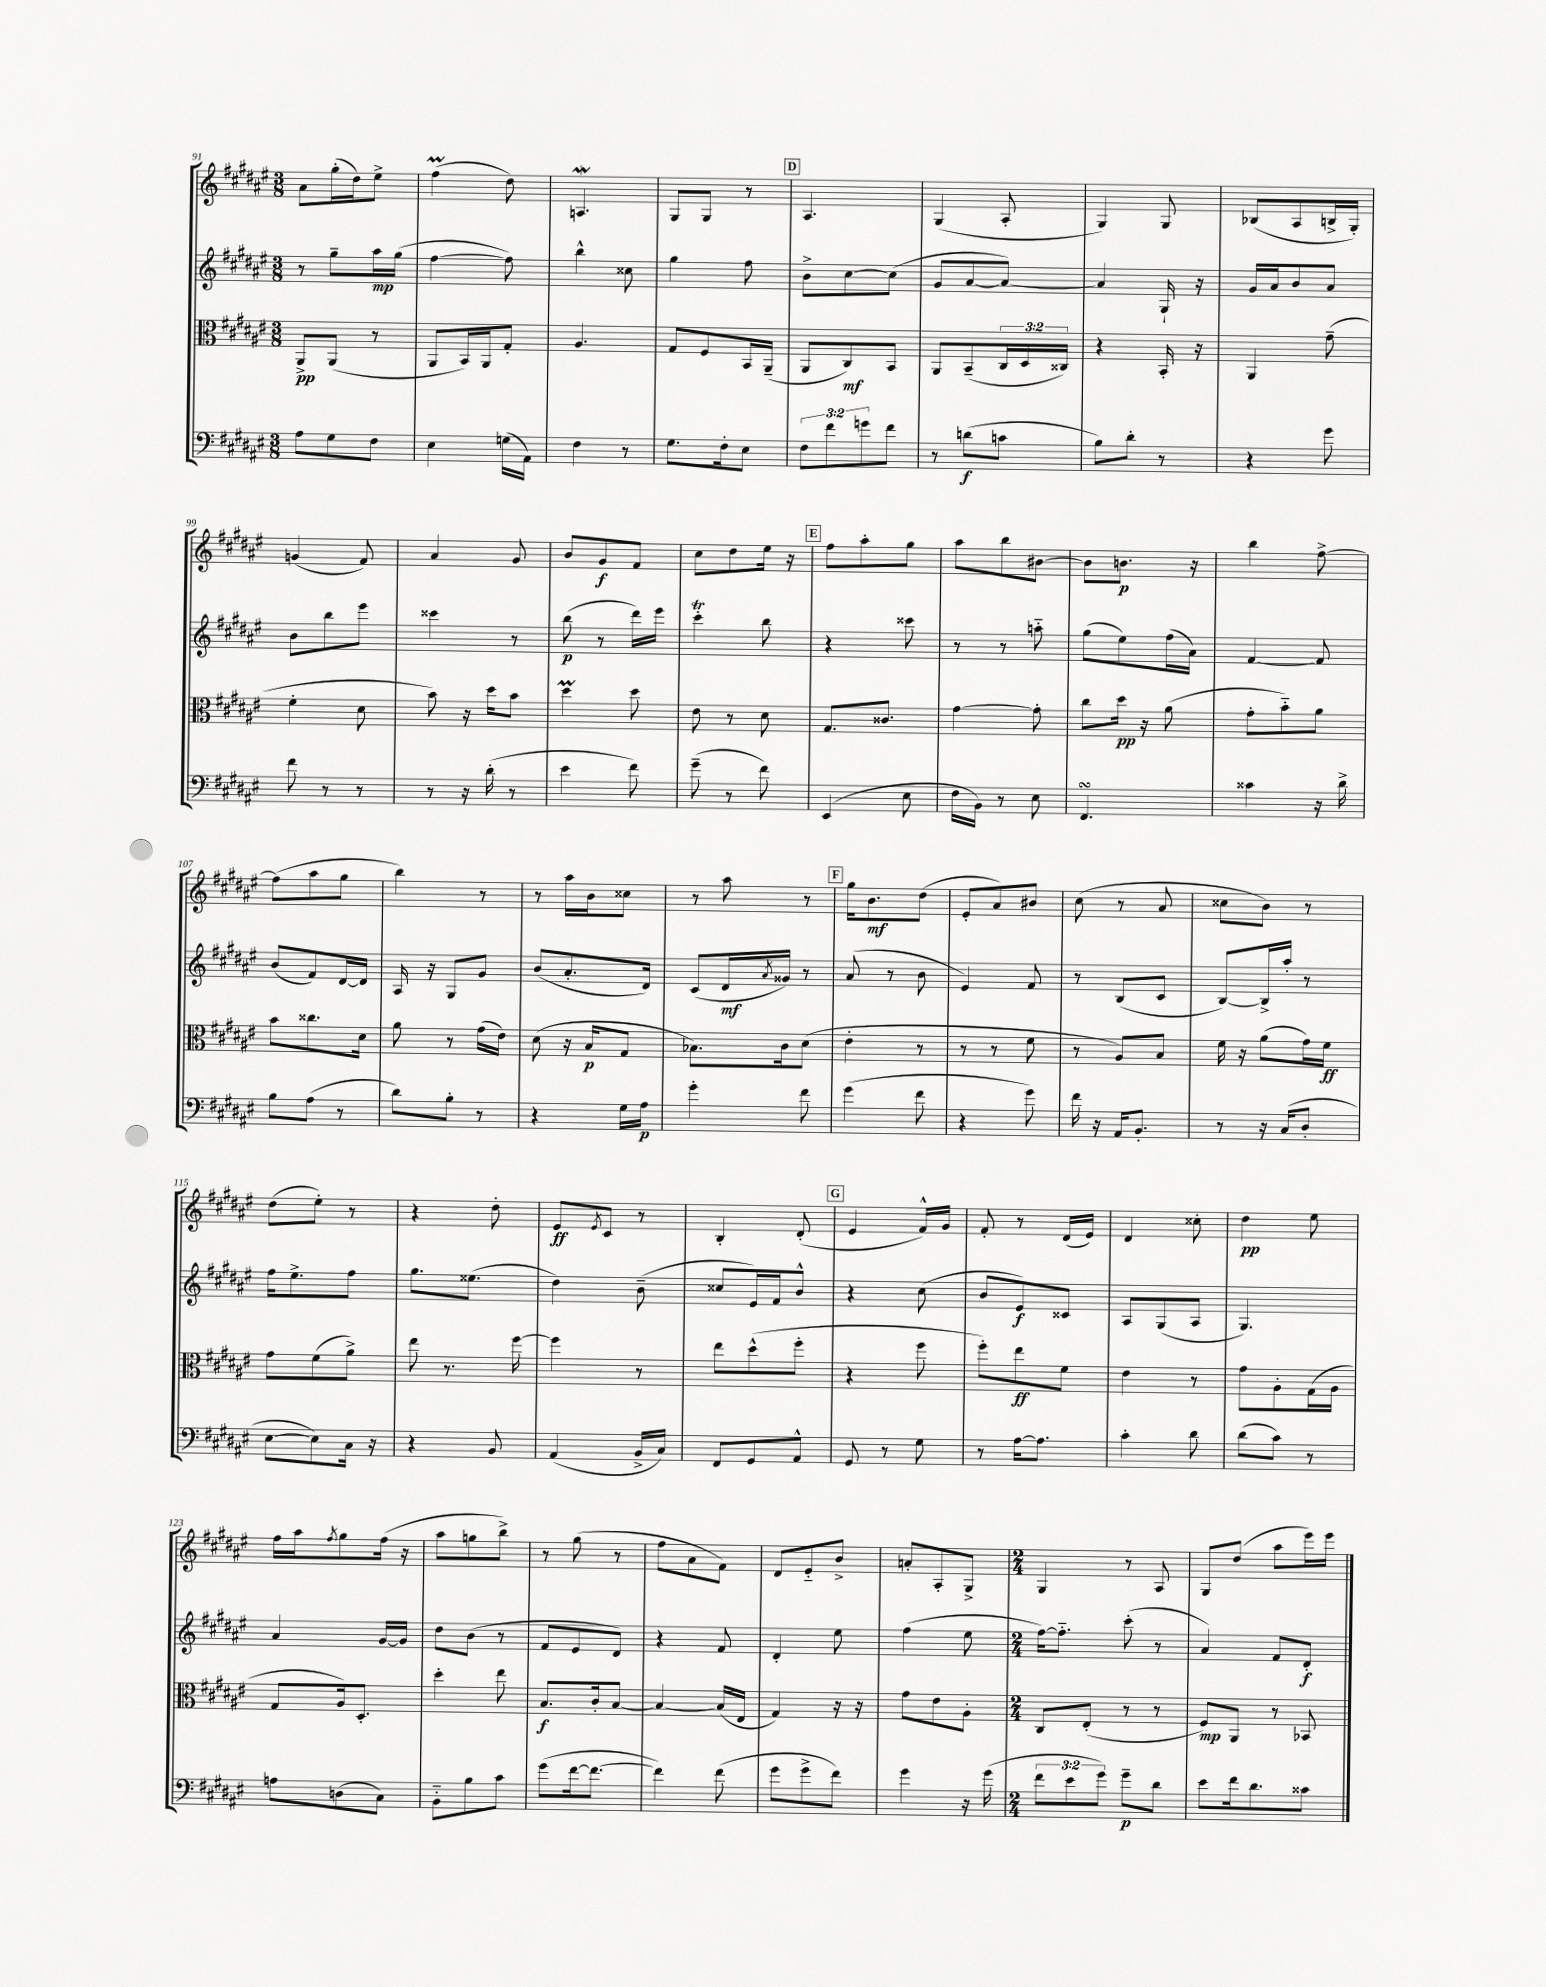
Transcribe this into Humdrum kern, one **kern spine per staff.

**kern	**dynam	**kern	**dynam	**kern	**dynam	**kern	**dynam
*part4	*part4	*part3	*part3	*part2	*part2	*part1	*part1
*staff4	*staff4	*staff3	*staff3	*staff2	*staff2	*staff1	*staff1
*clefF4	*	*clefC3	*	*clefG2	*	*clefG2	*
*k[f#c#g#d#a#e#]	*	*k[f#c#g#d#a#e#]	*	*k[f#c#g#d#a#e#]	*	*k[f#c#g#d#a#e#]	*
*M3/8	*	*M3/8	*	*M3/8	*	*M3/8	*
=91	=91	=91	=91	=91	=91	=91	=91
8A#\L	.	8AA#^/L	pp	8r	.	8a#\L	.
8G#\	.	(8AA#/J	.	8gg#~\L	.	(16gg#'\L	.
.	.	.	.	.	.	16dd#\J)	.
8F#\J	.	8r	.	16aa#\L	mp	8ee#^\J	.
.	.	.	.	(16gg#\JJ	.	.	.
=92	=92	=92	=92	=92	=92	=92	=92
4E#\	.	8AA#/L	.	[4ff#\	.	(4ff#M\	.
.	.	16BB/L)	.	.	.	.	.
.	.	16AA#/J	.	.	.	.	.
(16Gn\LL	.	8G#'/J	.	8ff#\])	.	8dd#\)	.
16AA#\JJ)	.	.	.	.	.	.	.
=93	=93	=93	=93	=93	=93	=93	=93
4F#\	.	4.A#/	.	4bb^^\	.	4.Anw/	.
8r	.	.	.	8cc##X\	.	.	.
=94	=94	=94	=94	=94	=94	=94	=94
8.G#\L	.	8G#/L	.	4gg#\	.	8G#/L	.
.	.	8F#/	.	.	.	8G#/J	.
16F#'\k	.	.	.	.	.	.	.
8E#\J	.	16BB/L	.	8ff#\	.	8r	.
.	.	(16AA#~/JJ	.	.	.	.	.
!!LO:REH:place=s1:t=D
=95	=95	=95	=95	=95	=95	=95	=95
12F#\L	.	8AA#/L	.	8b^\L	.	4.A#/	.
12f#\	.	.	.	.	.	.	.
.	.	8C#/)	mf	[8cc#\	.	.	.
12gn\	.	.	.	.	.	.	.
8f#\J	.	8BB/J	.	(8cc#\J]	.	.	.
=96	=96	=96	=96	=96	=96	=96	=96
8r	.	8AA#/L	.	8g#/L	.	(4G#/	.
(8dn\L	f	(8BB~/	.	[8a#/	.	.	.
8cn\J	.	24C#/L	.	8a#/J_)	.	8A#'/	.
.	.	24D#/	.	.	.	.	.
.	.	24C##X/JJ)	.	.	.	.	.
=97	=97	=97	=97	=97	=97	=97	=97
8B\L)	.	4r	.	4a#/]	.	4G#/)	.
8d#'\J	.	.	.	.	.	.	.
8r	.	16BB'/	.	16G#`/	.	8G#/	.
.	.	16r	.	16r	.	.	.
=98	=98	=98	=98	=98	=98	=98	=98
4r	.	4AA#/	.	16g#/LL	.	(8B-X/L	.
.	.	.	.	16a#/J	.	.	.
.	.	.	.	8b/	.	8A#/	.
8g#\	.	(8g#~\	.	8a#/J	.	16Bn^/L	.
.	.	.	.	.	.	16G#'/JJ)	.
!!LO:LB:g=z
=99	=99	=99	=99	=99	=99	=99	=99
8f#\	.	4f#'\	.	8b\L	.	(4gn/	.
8r	.	.	.	8bb\	.	.	.
8r	.	8d#\	.	8eee#\J	.	8f#/)	.
=100	=100	=100	=100	=100	=100	=100	=100
8r	.	8b\)	.	4ccc##X\	.	4a#/	.
16r	.	16r	.	.	.	.	.
(16d#'\	.	16dd#\KL	.	.	.	.	.
8r	.	8b\J	.	8r	.	8g#/	.
=101	=101	=101	=101	=101	=101	=101	=101
4e#\	.	4dd#M\	.	(8bb\	p	8b/L	.
.	.	.	.	8r	.	8g#/	f
8f#\)	.	8dd#\	.	16ddd#\LL)	.	8f#/J	.
.	.	.	.	16eee#\JJ	.	.	.
=102	=102	=102	=102	=102	=102	=102	=102
(8g#~\	.	8e#\	.	4ccc#T'\	.	8cc#\L	.
8r	.	8r	.	.	.	8dd#\	.
8f#\)	.	8d#\	.	8bb\	.	16ee#\Jk	.
.	.	.	.	.	.	16r	.
!!LO:REH:place=s1:t=E
=103	=103	=103	=103	=103	=103	=103	=103
(4EE#/	.	8.G#/L	.	4r	.	8ff#\L	.
.	.	.	.	.	.	8aa#'\	.
.	.	8.c##X/J	.	.	.	.	.
8E#\	.	.	.	8ccc##X\	.	8gg#\J	.
=104	=104	=104	=104	=104	=104	=104	=104
16F#\LL	.	[4g#\	.	8r	.	8aa#\L	.
16BB\JJ)	.	.	.	.	.	.	.
8r	.	.	.	8r	.	8bb\	.
8E#\	.	8g#'\]	.	8aan\	.	[8b#X\J	.
=105	=105	=105	=105	=105	=105	=105	=105
4.FF#sSSs/	.	8cc#\L	.	(8gg#\L	.	8b#\L]	.
.	.	16dd#\Jk	pp	8ee#\)	.	8.bn\J	p
.	.	16r	.	.	.	.	.
.	.	(8a#\	.	(16ff#\L	.	.	.
.	.	.	.	16a#\JJ)	.	16r	.
=106	=106	=106	=106	=106	=106	=106	=106
4c##X\	.	8g#'\L	.	[4f#/	.	4bb\	.
.	.	8b\)	.	.	.	.	.
16r	.	8a#\J	.	8f#/]	.	[8ff#^\	.
16d#^\	.	.	.	.	.	.	.
!!LO:LB:g=z
=107	=107	=107	=107	=107	=107	=107	=107
8B\L	.	8b\L	.	(8b/L	.	(8ff#\L]	.
(8A#\J	.	8.cc##X\	.	8f#/)	.	8aa#\	.
8r	.	.	.	[16d#/L	.	8gg#\J	.
.	.	16d#\Jk	.	16d#/JJ]	.	.	.
=108	=108	=108	=108	=108	=108	=108	=108
8d#\L)	.	8a#\	.	16A#/	.	4bb\)	.
.	.	.	.	16r	.	.	.
8B'\J	.	8r	.	8G#/L	.	.	.
8r	.	(16g#\LL	.	8g#/J	.	8r	.
.	.	16e#\JJ)	.	.	.	.	.
=109	=109	=109	=109	=109	=109	=109	=109
4r	.	(8d#\	.	(8b/L	.	8r	.
.	.	16r	.	8.a#'/	.	16aa#\LL	.
.	.	16B/KL	p	.	.	16b\J	.
16G#\LL	.	8G#/J	.	.	.	8cc##X\J	.
16A#\JJ	p	.	.	16d#/Jk)	.	.	.
=110	=110	=110	=110	=110	=110	=110	=110
4g#'\	.	8.B-X\L)	.	(8c#/L	.	8r	.
.	.	.	.	16d#/L	mf	8aa#\	.
.	.	.	.	8qa#/	.	.	.
.	.	16c#\k	.	16g##X/JJ)	.	.	.
8f#\	.	(8d#\J	.	8r	.	8r	.
!!LO:REH:place=s1:t=F
=111	=111	=111	=111	=111	=111	=111	=111
(4g#\	.	4e#'\	.	(8a#/	.	16gg#\KL	.
.	.	.	.	.	.	8.b\	mf
.	.	.	.	8r	.	.	.
8f#\	.	8r	.	8b\	.	(8dd#\J	.
=112	=112	=112	=112	=112	=112	=112	=112
4r	.	8r	.	4e#/)	.	8e#'/L	.
.	.	8r	.	.	.	8a#/)	.
8g#\)	.	8f#\	.	8f#/	.	8b#X/J	.
=113	=113	=113	=113	=113	=113	=113	=113
16f#\	.	8r	.	8r	.	(8cc#\	.
16r	.	.	.	.	.	.	.
16AA#/KL	.	8A#/L)	.	(8B/L	.	8r	.
8.BB'/J	.	.	.	.	.	.	.
.	.	8B/J	.	8c#/J	.	8a#/	.
=114	=114	=114	=114	=114	=114	=114	=114
8r	.	16f#\	.	[8B/L)	.	8cc##X\L	.
.	.	16r	.	.	.	.	.
16r	.	(8a#\L	.	16B^/L]	.	8b\J)	.
(16C#/KL	.	.	.	16aa#'/JJ	.	.	.
8D#'/J	.	16g#\L)	.	8r	.	8r	.
.	.	16f#\JJ	ff	.	.	.	.
!!LO:LB:g=z
=115	=115	=115	=115	=115	=115	=115	=115
[8E#\L	.	8g#\L	.	16ff#\KL	.	(8dd#\L	.
.	.	.	.	8.ee#^\	.	.	.
8E#\])	.	(8f#\	.	.	.	8ee#'\J)	.
16C#\Jk	.	8a#^\J)	.	8ff#\J	.	8r	.
16r	.	.	.	.	.	.	.
=116	=116	=116	=116	=116	=116	=116	=116
4r	.	8ee#\	.	8.gg#\L	.	4r	.
.	.	8.r	.	.	.	.	.
.	.	.	.	(8.ee##X\J	.	.	.
8BB/	.	.	.	.	.	8dd#'\	.
.	.	[16ff#\	.	.	.	.	.
=117	=117	=117	=117	=117	=117	=117	=117
(4AA#/	.	4ff#\]	.	4dd#\)	.	8e#/L	ff
.	.	.	.	.	.	8qe#/	.
.	.	.	.	.	.	8c#/J	.
16BB^/LL	.	8r	.	(8b~\	.	8r	.
16C#/JJ)	.	.	.	.	.	.	.
=118	=118	=118	=118	=118	=118	=118	=118
8FF#/L	.	8ee#\L	.	8cc##X/L	.	4B'/	.
8GG#/	.	(8dd#^^\	.	16e#/L)	.	.	.
.	.	.	.	16f#/J	.	.	.
8AA#^^/J	.	8ff#'\J	.	8b^^/J	.	(8d#'/	.
!!LO:REH:place=s1:t=G
=119	=119	=119	=119	=119	=119	=119	=119
8GG#/	.	4r	.	4r	.	4e#/	.
8r	.	.	.	.	.	.	.
8G#\	.	8ff#\	.	(8cc#\	.	16f#^^/LL)	.
.	.	.	.	.	.	16g#/JJ	.
=120	=120	=120	=120	=120	=120	=120	=120
8r	.	8ff#'\L)	.	8b/L	.	8f#'/	.
[16A#\KL	.	8ee#\	ff	8e#/)	f	8r	.
8.A#\J]	.	.	.	.	.	.	.
.	.	8f#\J	.	8c##X/J	.	(16d#/LL	.
.	.	.	.	.	.	16e#/JJ)	.
=121	=121	=121	=121	=121	=121	=121	=121
4c#'\	.	4e#\	.	8A#/L	.	4d#/	.
.	.	.	.	(8G#/	.	.	.
8d#\	.	8r	.	8A#/J	.	8cc##X'\	.
=122	=122	=122	=122	=122	=122	=122	=122
(8d#\L	.	8g#\L	.	4.G#/)	.	4dd#\	pp
8c#\J)	.	8A#'\	.	.	.	.	.
8r	.	(16G#\L	.	.	.	8ee#\	.
.	.	16A#\JJ	.	.	.	.	.
!!LO:LB:g=z
=123	=123	=123	=123	=123	=123	=123	=123
8An\L	.	8G#/L	.	4a#/	.	16ff#\LL	.
.	.	.	.	.	.	16aa#\J	.
.	.	.	.	.	.	8qff#/	.
(8Dn\	.	16A#/k)	.	.	.	8gg#\	.
.	.	8.D#'/J	.	.	.	.	.
8C#\J)	.	.	.	[16g#/LL	.	(16ff#\Jk	.
.	.	.	.	16g#/JJ]	.	16r	.
=124	=124	=124	=124	=124	=124	=124	=124
8BB\L	.	4dd#'\	.	8dd#\L	.	8aa#\L	.
8B\	.	.	.	(8b\J	.	8ggn\	.
8c#\J	.	8ee#\	.	8r	.	8bb^\J)	.
=125	=125	=125	=125	=125	=125	=125	=125
(8g#\L	.	8.B/L	f	8f#/L	.	8r	.
[16f#\k	.	.	.	8e#/	.	(8gg#\	.
8.f#\J_	.	16c#'/k	.	.	.	.	.
.	.	[8B/J	.	8d#/J)	.	8r	.
=126	=126	=126	=126	=126	=126	=126	=126
4f#\])	.	4B/_	.	4r	.	8ff#\L	.
.	.	.	.	.	.	8a#\	.
(8f#\	.	(16B/LL]	.	8f#/	.	8f#\J)	.
.	.	16E#/JJ	.	.	.	.	.
=127	=127	=127	=127	=127	=127	=127	=127
8g#\L	.	4G#/)	.	4d#'/	.	8d#/L	.
8g#^\	.	.	.	.	.	8e#/	.
8f#\J)	.	16r	.	8ee#\	.	8b^/J	.
.	.	16r	.	.	.	.	.
=128	=128	=128	=128	=128	=128	=128	=128
4g#\	.	8g#\L	.	(4ff#\	.	8an'/L	.
.	.	8e#\	.	.	.	8A#'/	.
16r	.	8A#'\J	.	8ee#\	.	8G#^/J	.
(16g#\	.	.	.	.	.	.	.
=129	=129	=129	=129	=129	=129	=129	=129
*M2/4	*	*M2/4	*	*M2/4	*	*M2/4	*
12f#\L	.	8C#/L	.	[16ff#\KL)	.	4G#/	.
.	.	.	.	8.ff#\J]	.	.	.
12e#\	.	.	.	.	.	.	.
.	.	(8E#'/J	.	.	.	.	.
12g#\J)	.	.	.	.	.	.	.
8g#~\L	p	8r	.	(8ccc#'\	.	8r	.
8d#\J	.	8r	.	8r	.	8A#/	.
=130	=130	=130	=130	=130	=130	=130	=130
8e#\L	.	8F#/L)	mp	4a#/)	.	8G#/L	.
16f#\k	.	8AA#/J	.	.	.	(8dd#/J	.
8.d#\	.	.	.	.	.	.	.
.	.	8r	.	8f#/L	.	8aa#\L	.
8c##X\J	.	8BB-X/	.	8d#'/J	f	16eee#\L)	.
.	.	.	.	.	.	16eee#\JJ	.
==	==	==	==	==	==	==	==
*-	*-	*-	*-	*-	*-	*-	*-
